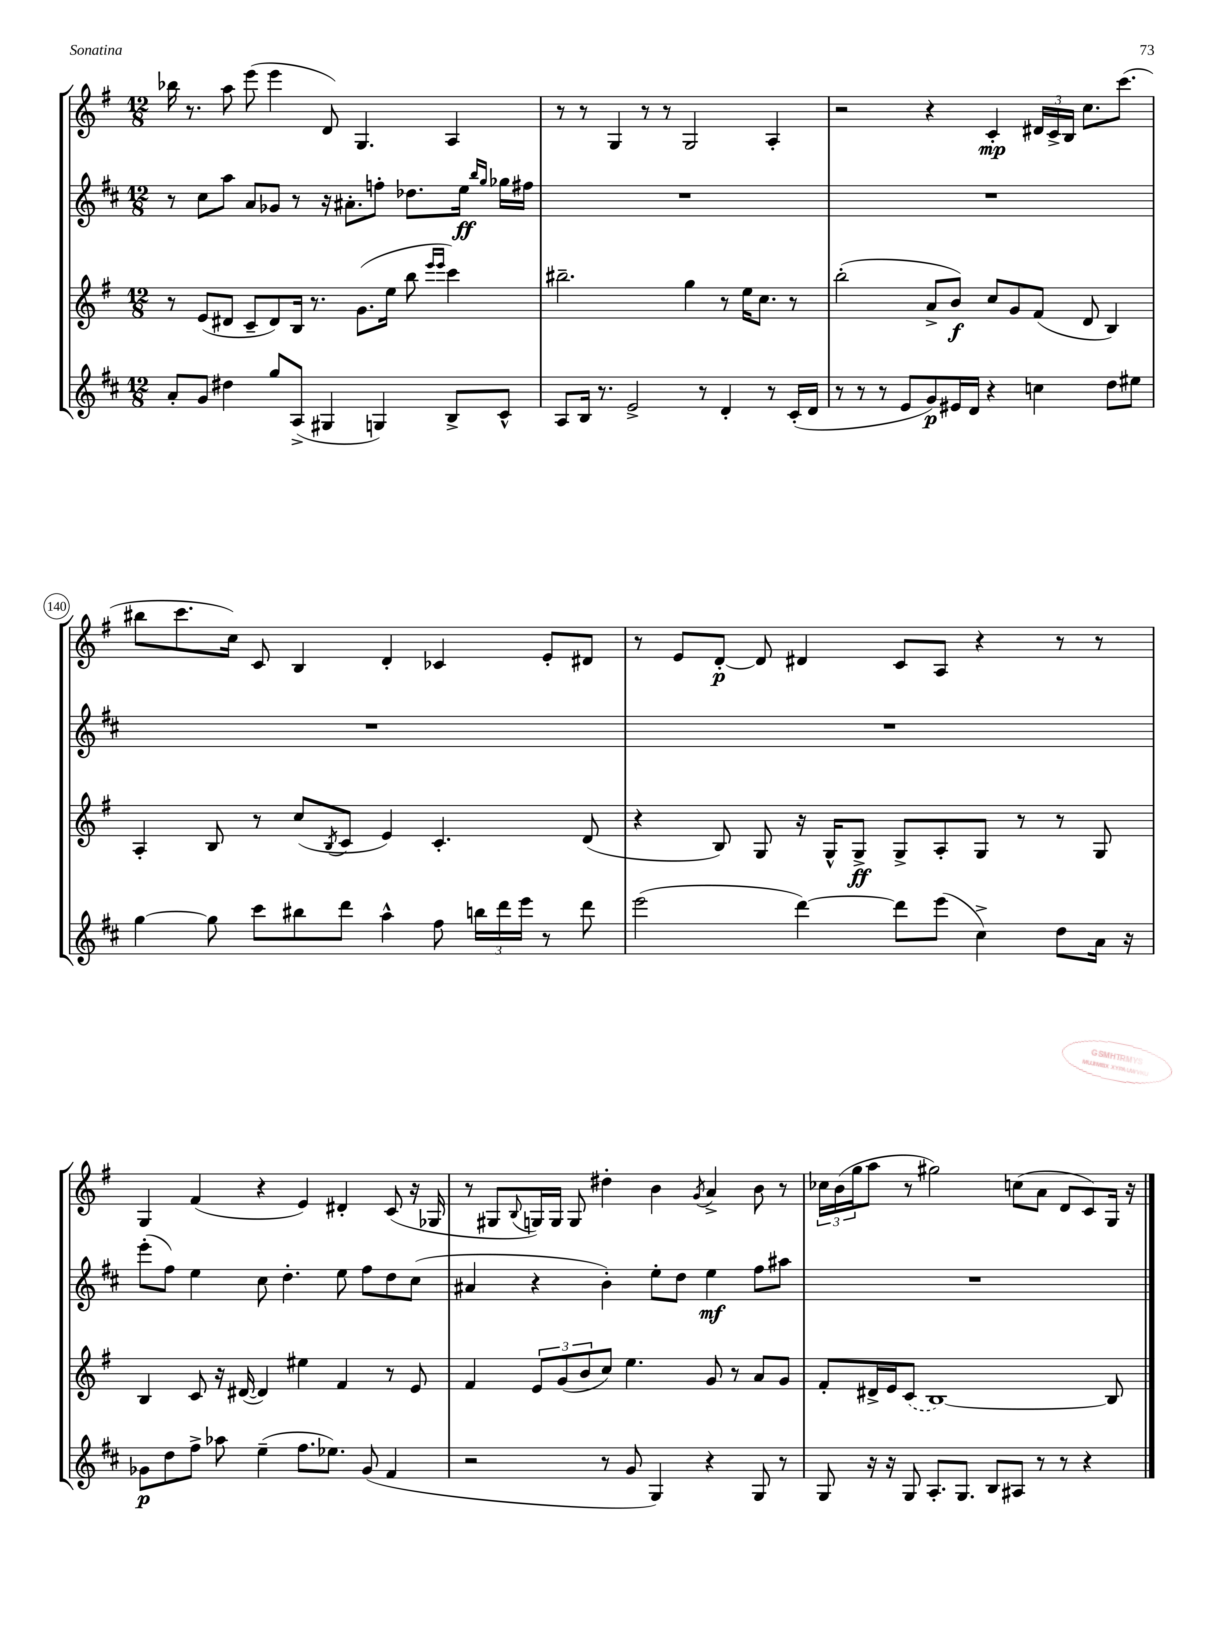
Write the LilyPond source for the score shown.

<<
\new StaffGroup <<
\new Staff = "s0" {
    \clef treble \key g \major \numericTimeSignature \time 12/8
    bes''16 r8. a''8 e'''8( e'''4 d'8) g4. a4 |
    r8 r8 g4 r8 r8 g2 a4-. |
    r2 r4 c'4-.\mp \tuplet 3/2 { dis'16 c'16-> b16 } c''8. c'''8.( |
    bis''8 c'''8. c''16) c'8 b4 d'4-. ces'4 e'8-. dis'8 |
    r8 e'8 d'8~-.\p d'8 dis'4 c'8 a8 r4 r8 r8 |
    g4 fis'4( r4 e'4) dis'4-. c'8( r16 ges16 |
    r8 gis8 \appoggiatura { b8 } g16) g16 g8 dis''4-. b'4 \acciaccatura { g'8 } a'4-> b'8 r8 |
    \tuplet 3/2 { ces''16 b'16( g''16 } a''8 r8 gis''2) c''8( a'8 d'8 c'8) g16 r16 \bar "|." |
}
\new Staff = "s1" {
    \clef treble \key d \major \numericTimeSignature \time 12/8
    r8 cis''8 a''8 a'8 ges'8 r8 r16 ais'8.-. f''8-. des''8. e''16\ff \grace { b''16 g''16 } ges''16 fis''16 |
    R1. |
    R1. |
    R1. |
    R1. |
    e'''8-.( fis''8) e''4 cis''8 d''4.-. e''8 fis''8 d''8 cis''8( |
    ais'4 r4 b'4-.) e''8-. d''8 e''4\mf fis''8 ais''8 |
    R1. \bar "|." |
}
\new Staff = "s2" {
    \clef treble \key g \major \numericTimeSignature \time 12/8
    r8 e'8( dis'8 c'8-- dis'8) b16 r8. g'8.( e''16 b''8 \grace { e'''16 e'''16 } c'''4) |
    bis''2.-- g''4 r8 e''16 c''8. r8 |
    b''2-.( a'8-> b'8\f) c''8 g'8 fis'8( d'8 b4) |
    a4-. b8 r8 c''8( \acciaccatura { b8 } c'8 e'4) c'4.-. d'8( |
    r4 b8) g8 r16 g16-^ g8->\ff g8-> a8-. g8 r8 r8 g8 |
    b4 c'8 r16 dis'16~( dis'4) eis''4 fis'4 r8 e'8 |
    fis'4 \tuplet 3/2 { e'8 g'8( b'8 } c''8) e''4. g'8 r8 a'8 g'8 |
    fis'8-. dis'16-> e'16 \once \slurDashed c'8( b1~) b8 \bar "|." |
}
\new Staff = "s3" {
    \clef treble \key d \major \numericTimeSignature \time 12/8
    a'8-. g'8 dis''4 g''8 a8->( gis4 g4) b8-> cis'8-^ |
    a8 b16 r8. e'2-> r8 d'4-. r8 cis'16-.( d'16 |
    r8 r8 r8 e'8 g'8\p) eis'16 d'16 r4 c''4 d''8 eis''8 |
    g''4~ g''8 cis'''8 bis''8 d'''8 a''4-^ fis''8 \tuplet 3/2 { b''16 d'''16 e'''16 } r8 d'''8 |
    e'''2( d'''4~) d'''8 e'''8( cis''4->) d''8 a'16 r16 |
    ges'8\p d''8 fis''8-> aes''8 e''4--( fis''8. ees''8.) ges'8( fis'4 |
    r2 r8 g'8 g4) r4 g8 r8 |
    g8 r16 r16 g8 a8.-. g8. b8 ais8 r8 r8 r4 \bar "|." |
}
>>
>>
\layout { \context { \Score currentBarNumber = #137 \override BarNumber.break-visibility = ##(#f #t #t) barNumberVisibility = #(every-nth-bar-number-visible 5) \override BarNumber.stencil = #(make-stencil-circler 0.1 0.3 ly:text-interface::print) } }
